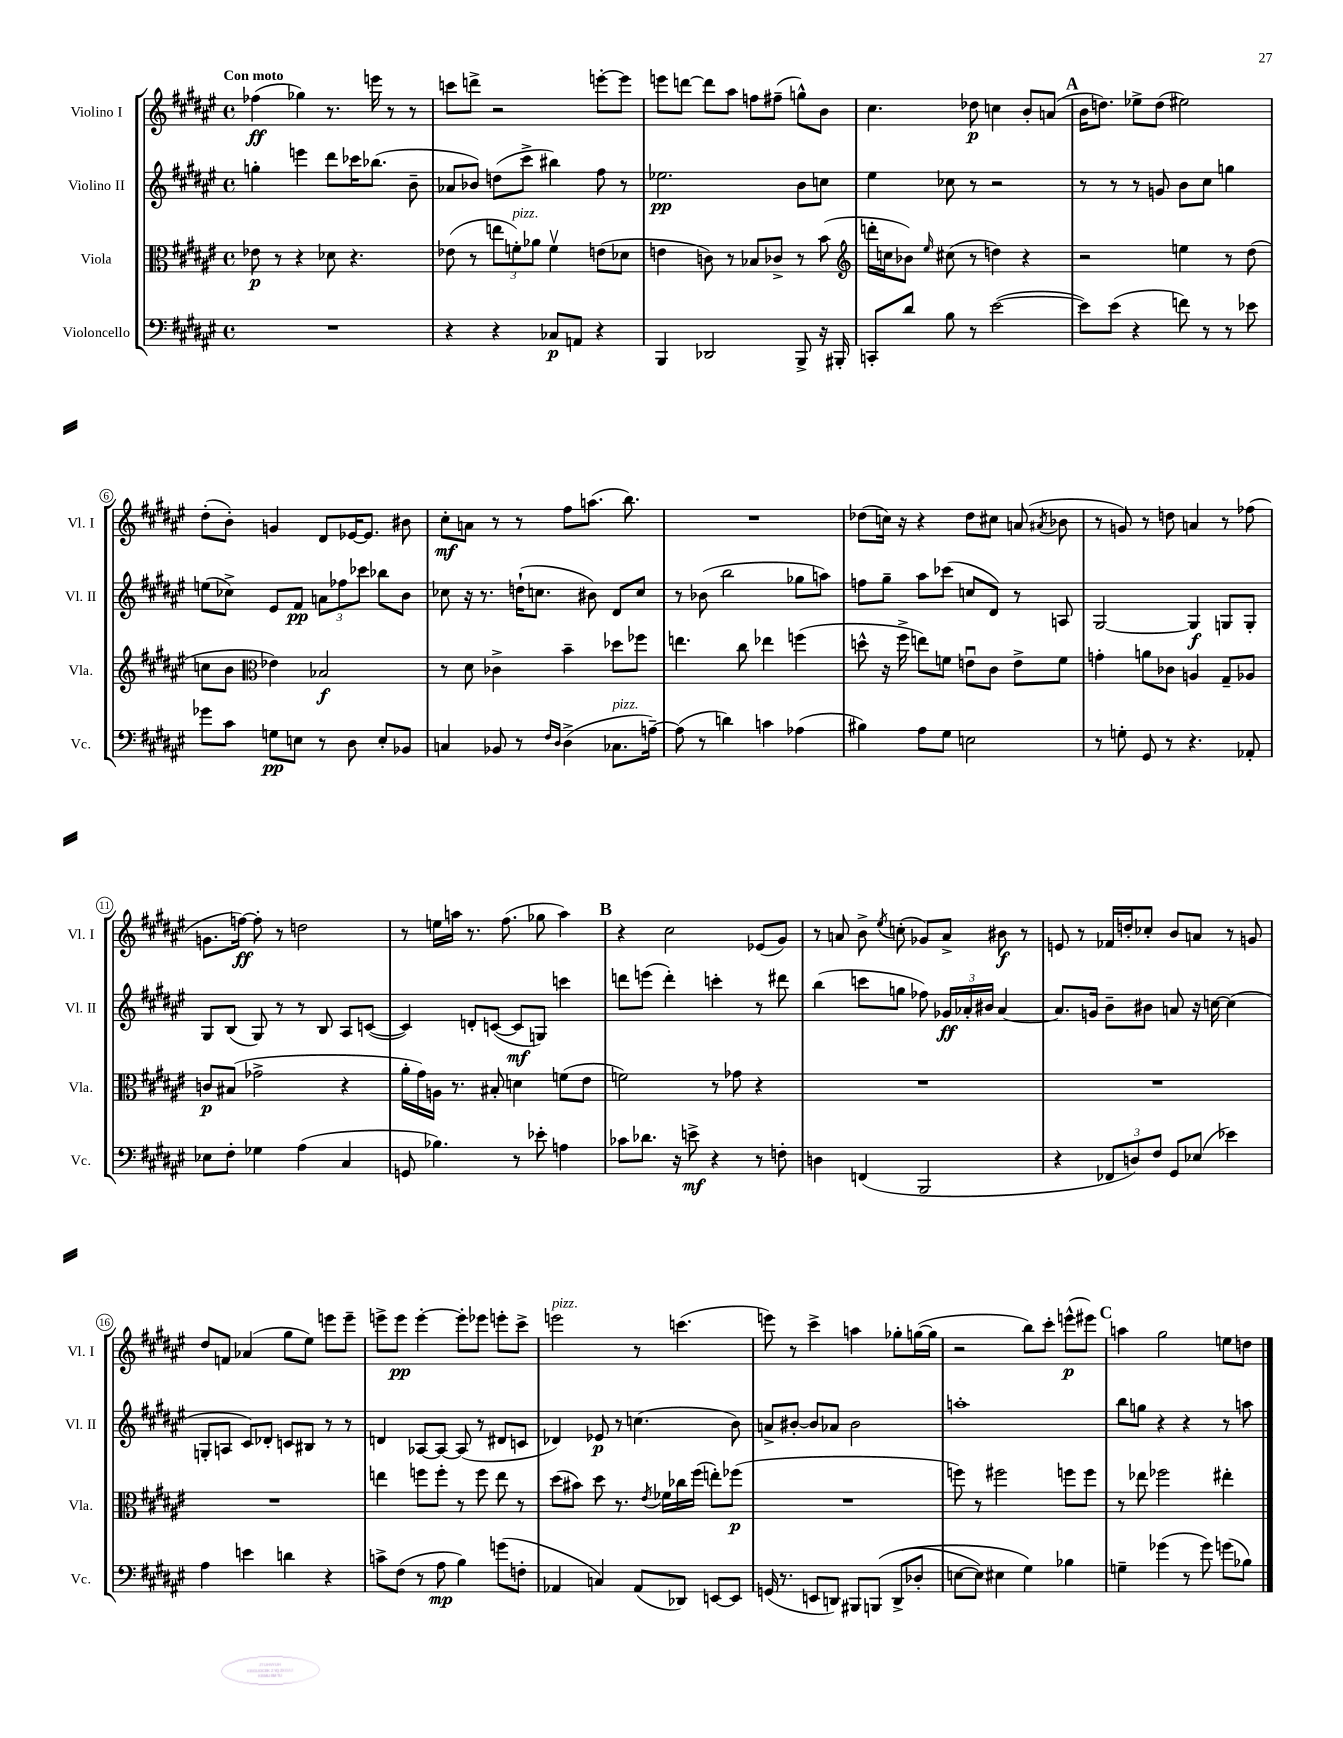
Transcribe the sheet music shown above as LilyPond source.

<<
\new StaffGroup <<
\new Staff = "s0" \with { instrumentName = "Violino I" shortInstrumentName = "Vl. I" } {
    \clef treble \key fis \major \defaultTimeSignature \time 4/4 \tempo "Con moto"
    \autoBeamOff fes''4\ff( ges''4) r8. e'''16 r8 r8 |
    c'''8[ d'''8]-> r2 e'''8[~-. e'''8] |
    e'''8[ d'''8]~ d'''8[ ais''8] f''8[ fis''8]--( g''8[-^) b'8] |
    cis''4. des''8\p c''4 b'8[-. a'8]( |
    \mark \markup { \bold "A" } b'16[ d''8.]) ees''8[-> d''8]( eis''2) |
    dis''8[-.( b'8]-.) g'4 dis'8[ ees'16~ ees'8.] bis'8 |
    cis''8[-.\mf a'8] r8 r8 fis''8[ a''8.]( b''8.) |
    R1 |
    des''8[( c''16]) r16 r4 des''8[ cis''8] a'8( \acciaccatura { ais'8 } bes'8 |
    r8 g'8) r8 d''8 a'4 r8 fes''8( |
    g'8.[ f''16]~\ff) f''8-. r8 d''2 |
    r8 e''16[ a''16] r8. fis''8.( ges''8 a''4) |
    \mark \markup { \bold "B" } r4 cis''2 ees'8[( gis'8]) |
    r8 a'8 b'8-> \acciaccatura { eis''8 } c''8-.( ges'8[) a'8]-> bis'8\f r8 |
    e'8 r8 fes'16[ d''16-. ces''8]-. b'8[ a'8] r8 g'8 |
    dis''8[ f'8] aes'4( gis''8[ eis''8]) e'''8[ e'''8]-- |
    e'''8[-> e'''8]\pp e'''4~-. e'''8[-. ees'''8] e'''8[-. cis'''8]-> |
    e'''2^\markup { \italic "pizz." } r8 c'''4.( |
    e'''8) r8 cis'''4-> a''4 ges''8[-. g''16~( g''16] |
    r2 b''8[) cis'''8]-. e'''8[-^\p( eis'''8]) |
    \mark \markup { \bold "C" } a''4 gis''2 e''8[ d''8] \bar "|." |
}
\new Staff = "s1" \with { instrumentName = "Violino II" shortInstrumentName = "Vl. II" } {
    \clef treble \key fis \major \defaultTimeSignature \time 4/4
    \autoBeamOff g''4-. e'''4 dis'''8[ ces'''16 bes''8.]( b'8-- |
    aes'8[ bes'8]) d''8[( cis'''8]-> bis''4) fis''8 r8 |
    ees''2.\pp b'8[ c''8] |
    eis''4 ces''8 r8 r2 |
    \mark \markup { \bold "A" } r8 r8 r8 g'8 b'8[ cis''8] g''4 |
    e''8[( ces''8]->) eis'8[ fis'8]\pp \tuplet 3/2 { a'8[ fes''8 ces'''8] } bes''8[ b'8] |
    ces''8 r16 r8. d''16[-!( c''8.] bis'8) dis'8[ c''8] |
    r8 bes'8( b''2 ges''8[ a''8]) |
    f''8[ gis''8]-- ais''8[ ces'''8]( c''8[ dis'8]) r8 a8 |
    gis2~ gis4\f g8[ g8]-. |
    gis8[ b8]( gis8) r8 r8 b8 ais8[ c'8]~( |
    c'4) d'8[-. c'8]~( c'8[\mf g8]) c'''4 |
    \mark \markup { \bold "B" } d'''8[ e'''8]( d'''4-.) c'''4-. r8 dis'''8 |
    b''4( c'''8[ g''8] fes''8) \tuplet 3/2 { ges'16[\ff aes'16-. bis'16] } aes'4~ |
    aes'8.[ g'16] b'8[-- bis'8] a'8 r16 c''16~ c''4( |
    g8[-. a8] cis'8[) des'8]-. c'8[ bis8] r8 r8 |
    d'4 aes8[~ aes8]~ aes8( r8 dis'8[ c'8] |
    des'4) ees'8\p r8 c''4.( b'8) |
    a'8[-> bis'8]~-. bis'8[ aes'8] bis'2 |
    a''1-. |
    \mark \markup { \bold "C" } b''8[ g''8] r4 r4 r8 a''8 \bar "|." |
}
\new Staff = "s2" \with { instrumentName = "Viola" shortInstrumentName = "Vla." } {
    \clef alto \key fis \major \defaultTimeSignature \time 4/4
    \autoBeamOff ees'8\p r8 r4 des'8 r4. |
    ees'8( r8 \tuplet 3/2 { e''8[ f'8-.^\markup { \italic "pizz." }) aes'8] } f'4\upbow e'8[( des'8] |
    e'4 c'8) r8 bes8[ ces'8]-> r8 b'8( |
    \clef treble d'''16[-. c''16 bes'8]) \grace { eis''16 } cis''8( r8 d''4) r4 |
    \mark \markup { \bold "A" } r2 e''4 r8 dis''8( |
    c''8[ b'8] \clef alto ees'4) bes2\f |
    r8 dis'8 ces'4-> b'4-- des''8[ fes''8] |
    e''4. cis''8 ees''4 f''4( |
    d''8-^ r16 fis''16-> e''8[) f'8] e'8[\downbow cis'8] e'8[-> f'8] |
    g'4-. a'8[ ces'8] a4 gis8[-- aes8] |
    c'8[\p bis8]( ges'2-> r4 |
    ais'16[-. gis'16) a16] r8. bis8-. d'4 f'8[( eis'8] |
    \mark \markup { \bold "B" } f'2) r8 ges'8 r4 |
    R1 |
    R1 |
    R1 |
    e''4 f''8[ f''8]-. r8 f''8 e''8 r8 |
    dis''8[( bis'8]) dis''8 r8. \acciaccatura { eis'8 } fes'16[ ces''16 fis''16]( e''8[-.) fes''8]\p( |
    R1 |
    f''8) r8 fis''2 f''8[ f''8] |
    \mark \markup { \bold "C" } r8 ees''8 fes''2 eis''4-. \bar "|." |
}
\new Staff = "s3" \with { instrumentName = "Violoncello" shortInstrumentName = "Vc." } {
    \clef bass \key fis \major \defaultTimeSignature \time 4/4
    \autoBeamOff R1 |
    r4 r4 ces8[\p a,8] r4 |
    b,,4 des,2 b,,8-> r16 bis,,16-. |
    c,8[-. dis'8] b8 r8 eis'2~( |
    \mark \markup { \bold "A" } eis'8[) eis'8]( r4 f'8) r8 r8 ees'8 |
    ges'8[ cis'8] g8[\pp e8] r8 dis8 e8[-. bes,8] |
    c4 bes,8 r8 \grace { fis16[ dis16] } dis4->( ces8.[^\markup { \italic "pizz." } a16]~--) |
    a8( r8 d'4) c'4 aes4( |
    bis4) ais8[ gis8] e2 |
    r8 g8-. gis,8 r8 r4. aes,8-. |
    ees8[ fis8]-. ges4 ais4( cis4 |
    g,8 bes4.) r8 ees'8-. a4 |
    \mark \markup { \bold "B" } ces'8[ des'8.] r16 e'8->\mf r4 r8 f8-. |
    d4 f,4( b,,2 |
    r4 \tuplet 3/2 { fes,8[ d8) fis8] } gis,8[ ees8]( ees'4) |
    ais4 e'4 d'4 r4 |
    c'8[-> fis8]( r8 ais8\mp b4) g'8[( f8]-. |
    aes,4 c4) aes,8[( des,8]) e,8[~ e,8] |
    g,16( r8. e,8[ d,8]) bis,,8[ b,,8]\( d,8[->( des8]-. |
    e8[~ e8]) eis4 gis4\) bes4 |
    \mark \markup { \bold "C" } g4-- ges'4( r8 ges'8) g'8[( bes8]) \bar "|." |
}
>>
>>
\layout { \context { \Score \override BarNumber.stencil = #(make-stencil-circler 0.1 0.3 ly:text-interface::print) } }
